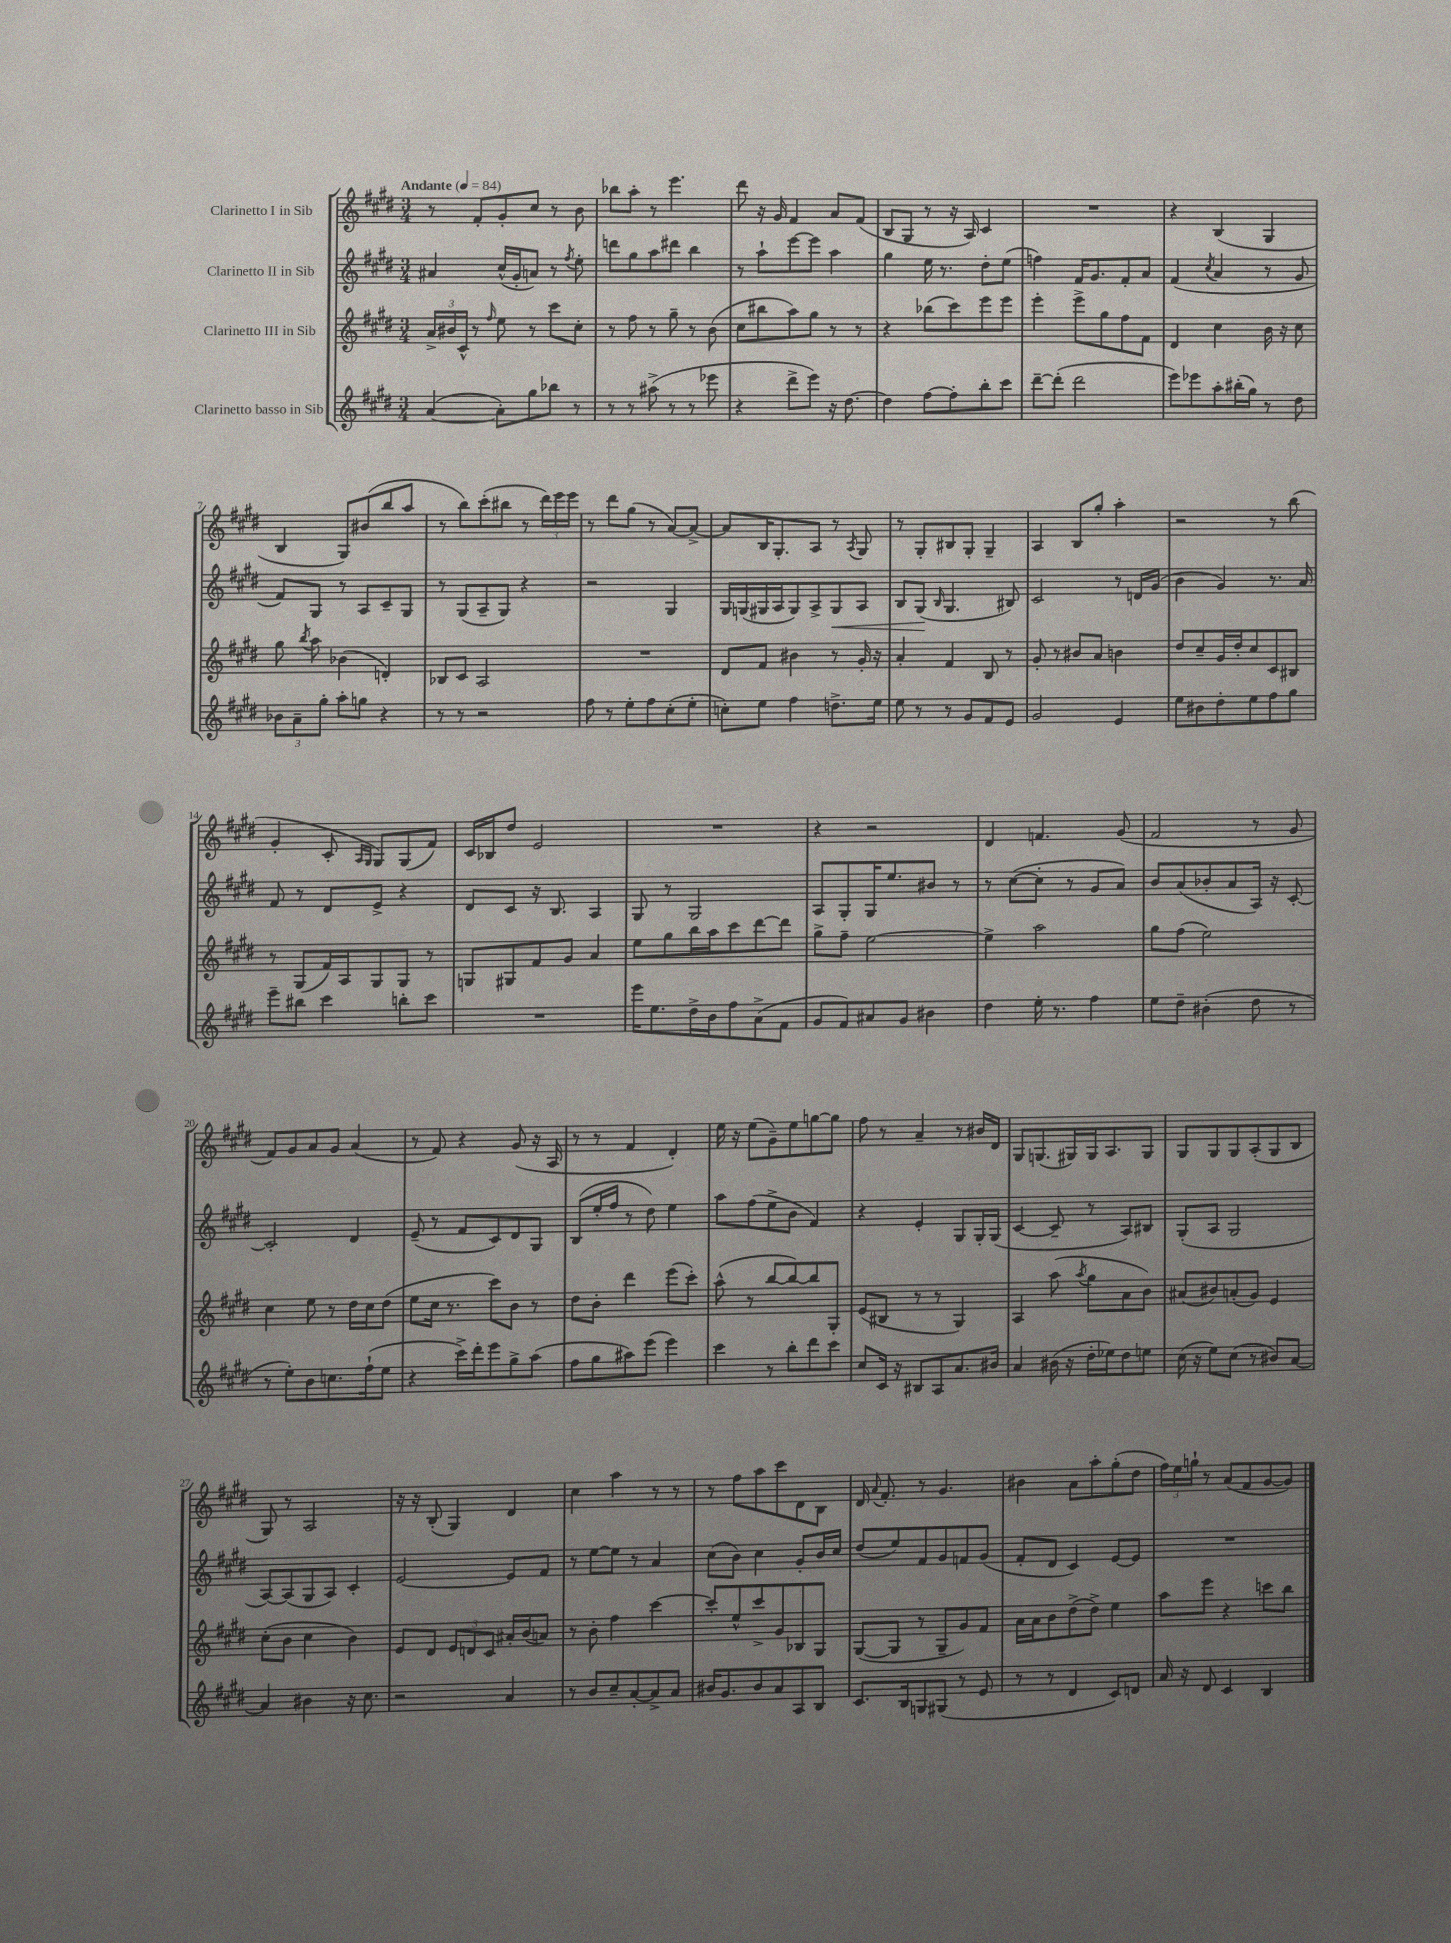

**kern	**kern	**kern	**kern
*staff4	*staff3	*staff2	*staff1
*clefG2	*clefG2	*clefG2	*clefG2
*k[f#c#g#d#]	*k[f#c#g#d#]	*k[f#c#g#d#]	*k[f#c#g#d#]
*M3/4	*M3/4	*M3/4	*M3/4
*MM84	*MM84	*MM84	*MM84
([4a/	24a^/LL	4a#/	8r
.	24b#/	.	.
.	24c#^^/JJ	.	.
.	8r	.	8f#'/L
.	16qqff#/	.	.
8a'\]L)	8ee\	(16cc#^^/LL	8g#'/
.	.	16g#'/J	.
8gg#\	8r	8a/J)	8cc#/J
8bb-\J	8ccc#\L	8r	8r
.	.	8qff#/	.
8r	8cc#'\J	8ee'\	8b\
=	=	=	=
8r	8r	8ddd\L	8bb-\L
8r	8ff#\	8gg#\	8aa'\J
(8aa#^\	8r	8aa\	8r
8r	8gg#~\	8ddd#\J	4.eee\
8r	8r	4bb\	.
8eee-\	(8b\	.	.
=	=	=	=
4r	8cc#\L	8r	8ddd#\
.	8bb#\	8aa`\L	16r
.	.	.	16g#/
8ddd#^\L	8aa\)	[8eee\	4f#/
8eee\J)	8gg#\J	8eee\]J	.
16r	8r	4aa\	8a/L
[8.dd#\	.	.	.
.	8r	.	(8f#/J
=	=	=	=
4dd#\]	4r	4gg#\	8B/L
.	.	.	8G#/J
[8ff#\L	(8bb-\L	16ee\	8r
.	.	8.r	.
8ff#'\]	8ccc#\)	.	16r
.	.	.	16A/)
8bb'\	8eee\	8dd#'\L	4c#/
8ccc#\J	8eee\J	(8ee\J	.
=	=	=	=
[8ddd#~\L	4eee'\	4ff\)	2.r
(8ddd#'\]J	.	.	.
2ddd#\	8eee^\L	16f#/LK	.
.	.	8.g#/	.
.	8gg#\	.	.
.	8ff#\	8f#'/	.
.	8f#\J	8a/J	.
=	=	=	=
8eee\L)	4d#/	(4f#/	4r
8eee-\	.	.	.
.	.	8qcc#/	.
8aa'\	4cc#\	4a/	(4B/
(16bb#'\L	.	.	.
16gg#\JJ)	.	.	.
8r	16b\	8r	4G#/
.	16r	.	.
8dd#\	8cc#\	8g#/	.
=	=	=	=
12b-\L	8gg#\	8f#/L)	4B/
12a~\	.	.	.
.	8qbb/	.	.
.	8aa\	8G#/J	.
12gg#'\J	.	.	.
8aa'\L	(4b-\	8r	8G#/L)
8gg\J	.	8A/L	(8b#/
4r	4d'/)	8c#~/	8bb/
.	.	8G#/J	8aa/J
=	=	=	=
8r	8B-/L	8r	8r
8r	8c#/J	(8G#/L	8bb\L)
2r	2A/	8A~/	(8ccc#'\
.	.	8G#/J)	8bb#\J
.	.	4r	8r
.	.	.	24ddd#\LL)
.	.	.	24eee\
.	.	.	24eee\JJ
=	=	=	=
8ff#\	2.r	2r	8r
8r	.	.	8ddd#\L
8ee'\L	.	.	(8gg#\J
8ff#\	.	.	8r
(8cc#'\	.	4G#/	[8a/L)
8ee'\J	.	.	8a^/_J
=	=	=	=
8cc'\L)	8d#/L	16G#/LL	8a/]L
.	.	(16G/	.
8ee\J	8f#/J	16G#/	16B/K
.	.	16A/J	8.G#'/
4ff#\	4b#\	8G#/)	.
.	.	8A^/	8A/J
8.dd^\L	8r	8G#/	8r
.	.	.	8qA/
.	16g#'/	8A/J	8G#/
16ee\Jk	16r	.	.
=	=	=	=
8ee\	4a'/	8B/L	8r
8r	.	(8G#/J	8G#'/L
.	.	16qqB/	.
8r	4f#/	4.G#/	8B#/
8g#/L	.	.	8G#'/J
8f#/	8B/	.	4G#~/
8e/J	8r	8B#/)	.
=	=	=	=
2g#/	8g#'/	2c#/	4A/
.	8r	.	.
.	8b#/L	.	8B/L
.	8a/J	.	8gg#'/J
4e/	4b\	8r	4aa'\
.	.	16d/LL	.
.	.	(16g#/JJ	.
=	=	=	=
8ee\L	8dd#/L	4b\	2r
8b#\	8cc#~/	.	.
8dd#'\	16g#/L	4g#/)	.
.	16dd#'/J	.	.
8ee\	8cc#/	.	.
8ff#\	8c#/	8.r	8r
8gg#\J	8B#/J	.	(8bb\
.	.	16a/	.
=	=	=	=
8eee~\L	8r	8f#/	4g#'/
8bb#\J	(8G#/L	8r	.
4ccc#\	16f#/L)	8d#/L	8c#'/
.	16A/J	.	.
.	.	.	16qqA/LL
.	.	.	16qqG#/JJ
.	8G#/	8e^/J	8G#/L)
8bb'\L	8G#/J	4r	(8G#/
8ccc#\J	8r	.	8f#/J)
=	=	=	=
2.r	8G/L	8d#/L	16c#/LL
.	.	.	16B-/J
.	8G#/	8c#/J	8dd#/J
.	8f#/	16r	2e/
.	.	8.B/	.
.	8g#/J	.	.
.	4a/	4A/	.
=	=	=	=
16eee\LK	8ee\L	8G#/	2.r
8.ee\	.	.	.
.	8gg#\	8r	.
16dd#^\L	16bb\L	2G#/	.
16b\J	16aa\J	.	.
8ff#\	8ccc#\	.	.
(8a^\	[8ddd#\	.	.
8f#\J	8ddd#\]J	.	.
=	=	=	=
8g#/L	8gg#^\L	8A/L	4r
8f#/)	8ff#~\J	8G#'/	.
8a#/	[2ee\	16G#/K	2r
.	.	8.ee/	.
8g#/J	.	.	.
4b#\	.	8b#/J	.
.	.	8r	.
=	=	=	=
4dd#\	4ee^\]	8r	4d#/
.	.	([8cc#\L	.
16ee'\	2aa\	8cc#'\]J	4.f/
8.r	.	.	.
.	.	8r	.
4ff#\	.	8g#/L	.
.	.	8a/J)	(8g#/
=	=	=	=
8ee\L	8gg#\L	8b/L	2f#/
8dd#~\J	(8ff#\J	(8a/	.
(4b#'\	2ee\)	8b-'/	.
.	.	8a/	.
8dd#\	.	16A/Jk)	8r
.	.	16r	.
8r	.	[8c#'/	8g#/
=	=	=	=
8r	4cc#\	2c#'/]	8f#/L)
8ee'\L)	.	.	8g#/
8b\	8ee\	.	8a/
8.cc\	8r	.	8g#/J
.	16dd#\LL	4d#/	(4a/
(16ff#`\k	16cc#\J	.	.
8ee\J	(8dd#\J	.	.
=	=	=	=
4r	8ee\L	(8e~/	8r
.	16cc#\Jk	8r	8f#/)
.	8.r	.	.
16ccc#^\LL)	.	8f#/L	4r
16ddd#'\J	.	.	.
8eee\	8ccc#\L)	8c#/)	.
8gg#^\	8b\J	8d#/	(8g#/
(8aa\J	8r	8G#/J	16r
.	.	.	16A/
=	=	=	=
8ff#\L	8dd#\L	(8B/L	8r
8gg#\	8b'\J	16ee'/L	8r
.	.	16ff#/JJ	.
8aa#\)	4ddd#\	8r	4f#/
(8eee\J	.	8dd#\)	.
4eee\)	(8eee\L	4ee\	4d#'/)
.	8ccc#'\J)	.	.
=	=	=	=
4ccc#\	(8aa^^\	8aa\L	16ee\
.	.	.	16r
.	8r	(8ff#\	(8ee\L
8r	[8bb/L	8ee^\	8g#~\)
8bb'\L	8bb/_)	8b\J	8ee\
8ddd#\	8bb/]	4f#/)	[8gg\
8ccc#\J	8G#'/J	.	8gg\]J
=	=	=	=
8cc#/L	(8e/L	4r	8ff#\
16c#/Jk	8B#/J	.	8r
16r	.	.	.
8B#/L	8r	4e'/	4a~/
8A/	8r	.	.
8.a/	4G#/)	8G#/L	8r
.	.	16G#'/L	16b#/LL
16b#/Jk	.	(16G#/JJ	16d#/JJ
=	=	=	=
4a/	4A/	[4c#/	8G#/L
.	.	.	(8.G/
(16b#\	(8aa\	8c#~/]	.
16r	.	.	16G#/L)
.	8qaa/	.	.
16dd#'\LL	8gg#\L	8r	16G#/J
16ee-\J)	.	.	8.A/
8dd#\	8a\	8A/L)	.
8ee\J	8b\J)	8B#/J	8G#/J
=	=	=	=
(16cc#\	(8a#/L	(8G#'/L	8G#/L
16r	.	.	.
8ee\L)	8b#/)	8A/J	8G#/
(8cc#\J	(8a'/	2G#/	8G#/
8r	8g#/J)	.	(8A'/
8b#/L)	4e/	.	8G#/
[8a/J	.	.	8B/J
=	=	=	=
4a/]	(8cc#'\L	[8A/L)	8G#/)
.	8b\J	(8A/]	8r
4b#\	4cc#\	8G#/	2A/
.	.	8A/J)	.
16r	4b\)	4c#'/	.
8.cc#\	.	.	.
=	=	=	=
2r	8e/L	[2e/	16r
.	.	.	16r
.	8d#/J	.	(8B'/
.	12e/L	.	4G#/)
.	12d/	.	.
.	12c#/J	.	.
4a/	16a#'/LL	8e/]L	4d#/
.	(16b/J	.	.
.	8a/J)	8f#/J	.
=	=	=	=
8r	8r	8r	4cc#\
8b/L	8b'\	[8ee\L	.
8cc#~/	4ff#\	8ee\]J	4aa\
[8a'/	.	8r	.
8a^/]	[4ccc#\	4a/	8r
8a/J	.	.	8r
=	=	=	=
16b#/LK	8ccc#'/]L	(8cc#\L	8r
8.g#/	.	.	.
.	8ee^^/	8b\J)	8ff#\L
8b#/	8ccc#^/	4cc#\	8aa\
8a/	8g#/	.	8ccc#\
8A/	8B-/	8g#'/L	8d#\
8B/J	8G#/J	16b/L	8B\J
.	.	16cc#/JJ	.
=	=	=	=
8.c#/L	([8G#/L	(8dd#/L	16d#/
.	.	.	8qqa/
.	.	.	8.f#'/
.	8G#/]J	8ee/)	.
16B/k	.	.	.
8G/	8r	8f#/	8r
(8G#/J	8G#~/L	8g#/	4.g#/
8r	8g#/)	8f/	.
8e/	8f#/J	(8g#/J	.
=	=	=	=
8r	16a\LL	8f#'/L	4b#\
.	16a\J	.	.
8r	8b\	8d#/J	.
4d#/	(8dd#^\	4c#/)	8a\L
.	8dd#^\J)	.	8aa'\
8c#/L)	4ee\	[8e/L	(8gg#'\
8d/J	.	8e/]J	8dd#\J
=	=	=	=
16a/	8aa\L	2.r	24ff#\LL)
.	.	.	24ee\
16r	.	.	.
.	.	.	24gg`\JJ
8d#/	8eee\J	.	8r
4c#/	4r	.	(8a/L
.	.	.	8f#/
4B/	8ccc\L	.	[8g#/
.	8bb\J	.	8g#/]J)
==	==	==	==
*-	*-	*-	*-
